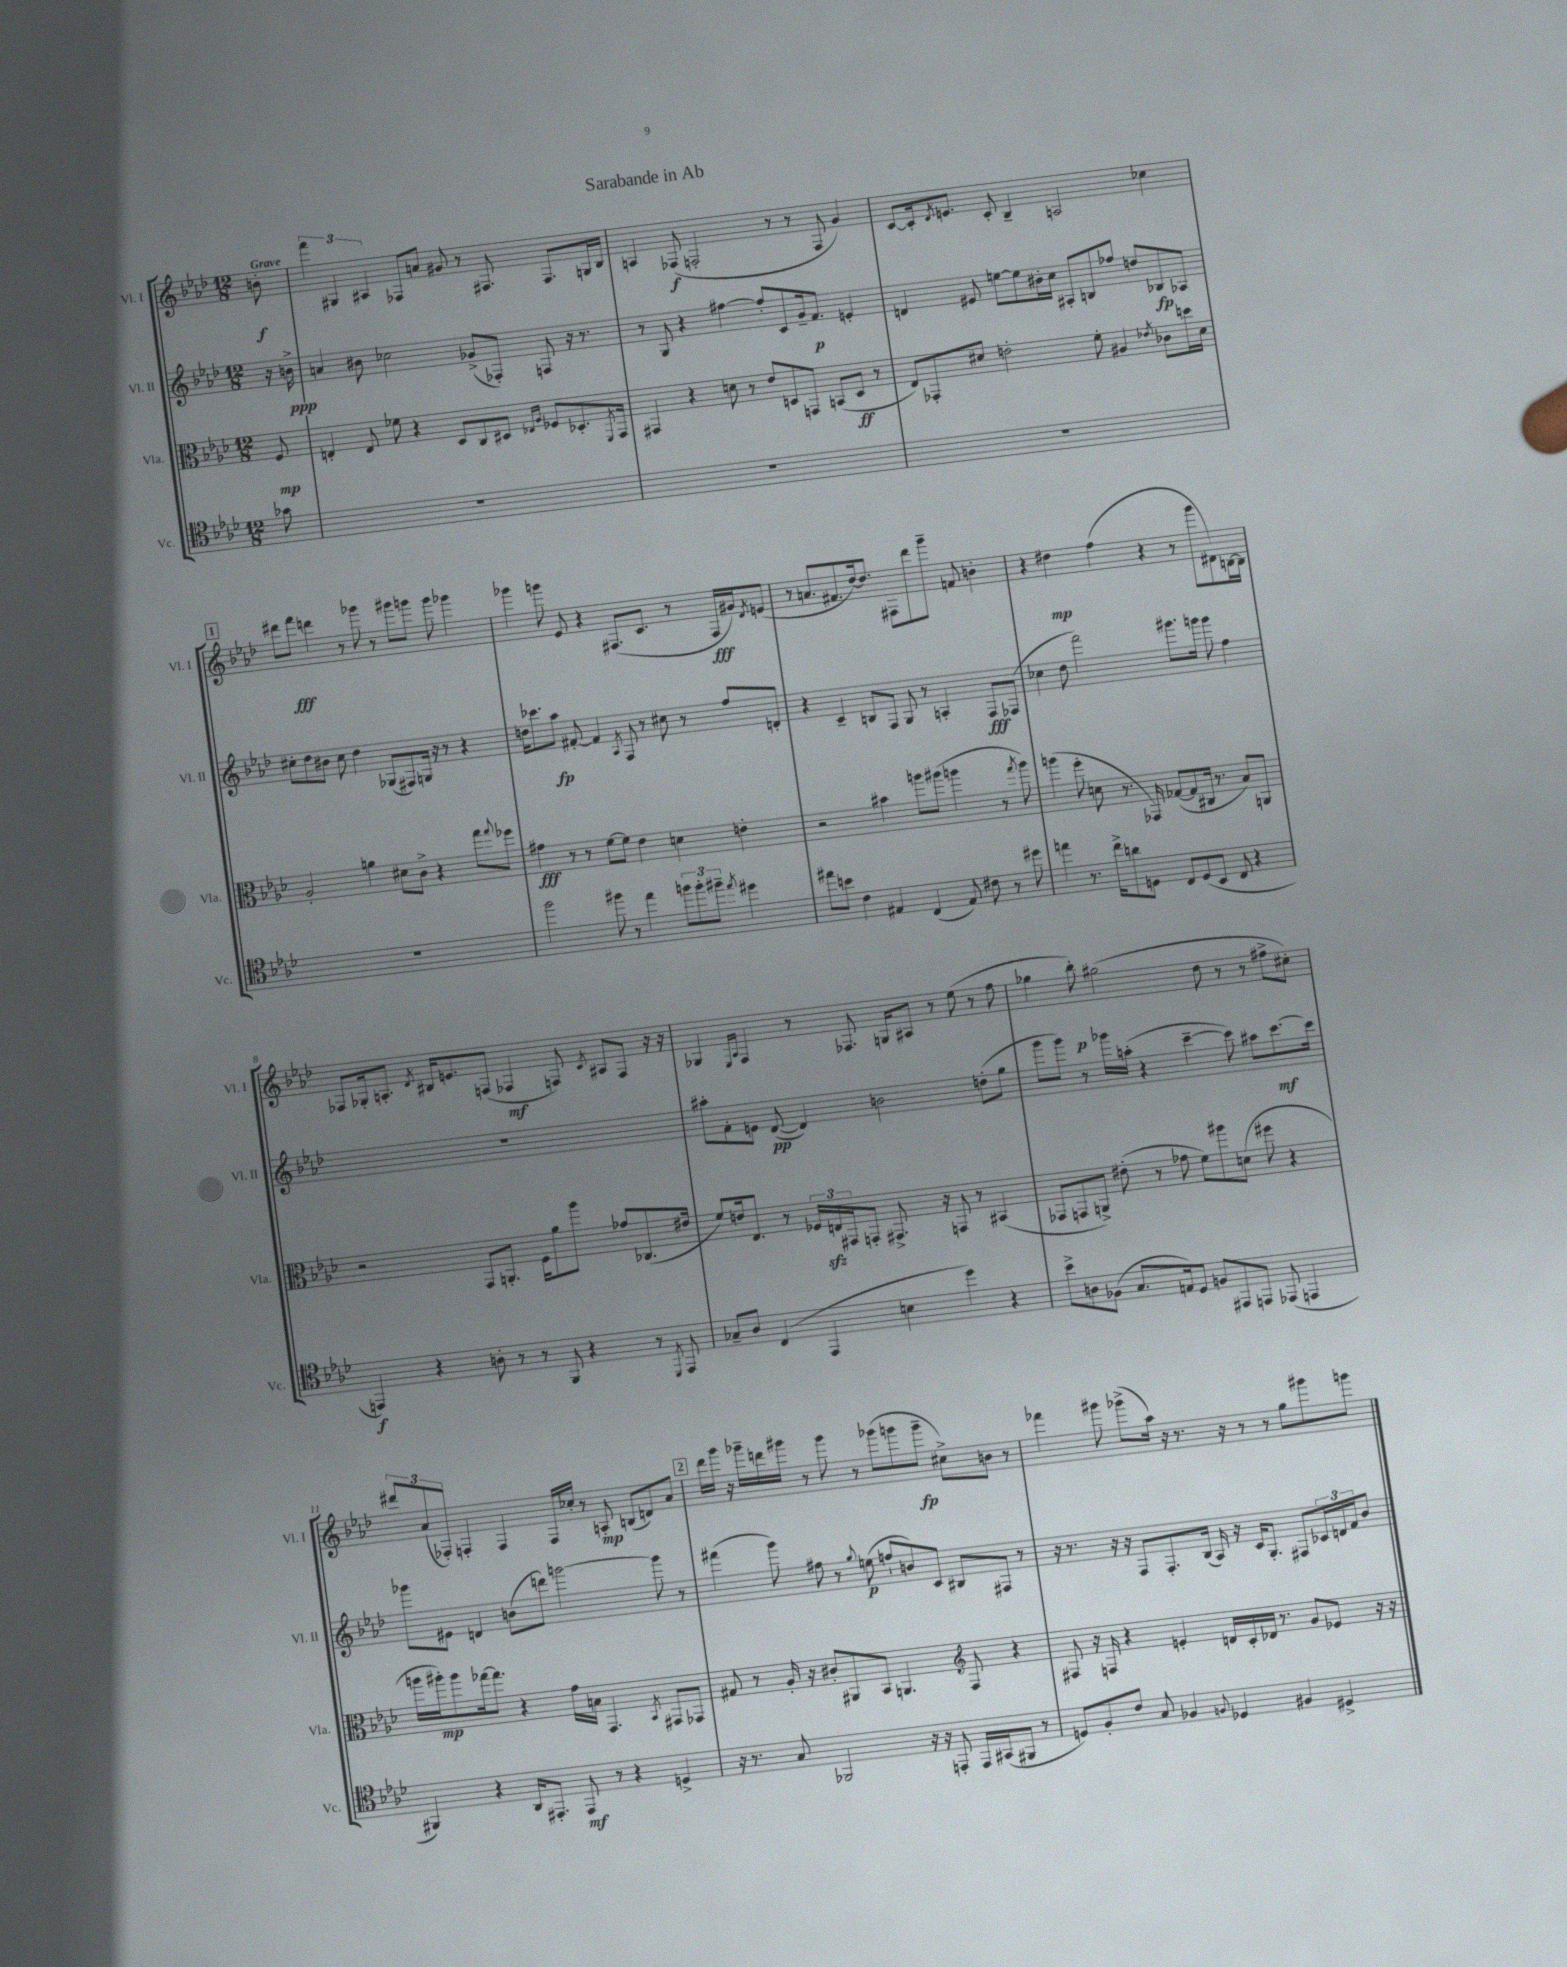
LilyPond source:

\header { title = "Sarabande in Ab" }
<<
\new StaffGroup <<
\new Staff = "s0" \with { instrumentName = "Vl. I" shortInstrumentName = "Vl. I" } {
    \clef treble \key aes \major \numericTimeSignature \time 12/8 \partial 8 \tempo "Grave"
    b'8-.\f |
    \tuplet 3/2 { f'''4 gis4 ais4 } fes8 a'8 gis'8 r8 fis8. fis8. g16 bes16 |
    a4 fes8\f( f2-. r8 r8 f8 g'4) |
    c'8~ c'16-. \acciaccatura { des'8 } e'8. c'8-. bes4-- a2 ces''4 |
    \mark \markup { \box "1" } dis'''8 f'''8\fff d'''4 r8 ges'''8 r8 gis'''8 g'''8 g'''8 ges'''4 |
    ges'''4 g'''8 ees'8 r4 fis8.( c'8. r8 fis16\fff gis'16) \acciaccatura { des'8 } e'8( |
    r8 a'8. fis'8. des''16~) des''8. fis8 des'''8 g'''8-- f'8 b'4-. |
    r4 dis''4\mp f''4( r4 r8 g'''8 dis'8) b16~ b16 |
    fes8 ges16-. a8.-. \acciaccatura { des'8 } bis16 e'8. f8( fes4\mf f8) \acciaccatura { c'8 } ais8 f8 r16 r16 |
    ges4 \grace { ees16 aes16 } f4 r8 fes8. g16 ais8 r8 ees''8( r8 f''8 |
    ges''4 bes''8-.\p) gis''2( des''8 r8 r8 fis''8-> cis''8-.) |
    \tuplet 3/2 { dis'''8 aes'8( fes8-.) } f4-. f4 f16 ces''16-. r8 a8-.\mp b8( d'8) aes'8 |
    \mark \markup { \box "2" } des'''16 g'''16 r16 ges'''16-- d'''16 gis'''16 r8 gis'''8 r8 ges'''8( g'''8 g'''8--\fp cis''8->) b'8 r8 |
    fes'''4 gis'''8 ges'''8->( aes''16) r16 r8. r16 r8 r8 g''8 gis'''8 g'''8 \bar "|." |
}
\new Staff = "s1" \with { instrumentName = "Vl. II" shortInstrumentName = "Vl. II" } {
    \clef treble \key aes \major \numericTimeSignature \time 12/8 \partial 8
    r16 b'16->\ppp |
    a'4 bis'8 ces''2 ges'8->( fes8-.) f8 r16 r8. |
    r8 g8 r4 fis''4~ fis''8-. c'8 g'16-- f'8.\p e'4-. |
    d'4 eis'8 e''8~ e''8 bis'16-. c''16 ais8-. b8 fes''8 d''8 bes8\fp aes8 |
    \mark \markup { \box "1" } cis''8-. des''8 bis'8 cis''8 des''4 ges8( fis8) g16 r16 r8 r4 |
    d''16 ces'''8. aes''8\fp fis'8~-. fis'4 \acciaccatura { aes8 } f8 r8 cis''8 r8 f''8 d'8-. |
    r4 c'4-- b8 f8 g8 r8 a4-. f8\fff fes8( |
    ces''4 des''8 f'''2) gis'''8. g'''16 g'''8 f''4 |
    R1. |
    ais''8-. f'8-. e'8 des'8~\pp( des'4) b'2 d''8-.( g''8 |
    g'''8 g'''8) r8 ges'''16 a''16-.( r4 c'''4~-- c'''8) ais''8 c'''8.~\mf c'''16 |
    ges'''8 eis'8 d'4 b'8( d'''8) g'''2~ g'''8 r8 |
    \mark \markup { \box "2" } fis'''4( g'''8) fis''8 r8 \appoggiatura { g''8 } e''8\p( f''8-! b'8) c'8 bis8 fis8 r8 |
    r16 r8. r16 r16 f8 f8.-. bes16( aes16) r16 c'16 g8.-. fis8 \tuplet 3/2 { ces'16 d'16 f'16 } bes'8 \bar "|." |
}
\new Staff = "s2" \with { instrumentName = "Vla." shortInstrumentName = "Vla." } {
    \clef alto \key aes \major \numericTimeSignature \time 12/8 \partial 8
    f8\mp |
    e4-. e8 fes'8 r4 des8 c8 dis8 \grace { ees16 aes16 } fes8 des8.-. \acciaccatura { f,8 } g,16 |
    gis,4 r4 d'8 r8 ees'8 d8 g,8 b,8( d8\ff r8 |
    ees8) ges,8-. dis'8 e'2-. f'8-. ais4 \acciaccatura { ees'8 } ces'8 d''16 dis'16 |
    \mark \markup { \box "1" } aes2-. a'4 dis'8 c'8-> r4 g''8 \appoggiatura { g''8 } fes''8 |
    gis'4\fff r8 r8 f'8~ f'8 ees'4 d'4 e'4-. |
    r2 bis'4 a''8 ais''8( a''4 r8 \acciaccatura { g''8 } a''8) |
    a''4( f''8-. d'8 r8. ges,16) ges8~( ges8 cis16 r8. bes8) a,8 |
    r2 g,8 a,8.-. f16 aes'8 aes''8 ges'8 ces8.( eis'16 |
    f'8) e'16 ees8. r8 \tuplet 3/2 { fes16 e16\sfz gis,16 } g,8-. gis,8.-> r16 g,8 r8 bis,4( |
    ges,8 g,8 a,8->) eis'8-.( r8 ges'8 f'8) ais''8 d'8( fis''8 r4 |
    a''16 ais''16-.\mp) ais''8 ges''16~ ges''8. r4 g'16 b16 g,4. \acciaccatura { bes,8 } gis,8 ges,8 |
    \mark \markup { \box "2" } gis8 r8 aes16-. r16 cis'8-. ais,8 bes,8 a,4. \clef treble f8 r4 |
    fis8 r16 f16 r4 e'4-. d'16 c'16-. des'16 r8. g'8 ees'8 r16 r16 \bar "|." |
}
\new Staff = "s3" \with { instrumentName = "Vc." shortInstrumentName = "Vc." } {
    \clef tenor \key aes \major \numericTimeSignature \time 12/8 \partial 8
    ges'8 |
    R1. |
    R1. |
    R1. |
    \mark \markup { \box "1" } R1. |
    f''2 fis''8 r8 ees''4 \tuplet 3/2 { f''8 f''8-. fis''8-- } \acciaccatura { ees''8 } dis''4 |
    eis''8 b'8 c'4 eis4 c4( eis8) cis'8 r8 dis''8 |
    e''4 r8. c''16-> a'8 d8 c8 d8( bes,8 c8 r4 |
    e,4\f) r4 a8-. r8 r8 f,8 r4 r8 \acciaccatura { des,8 } e,8 |
    ges8-- aes8 c4( ees,4 b4 des''4) r4 |
    bes'8-> a8 fes8( g8. e16) des8 f8 eis,8 e,8 ees,8( e,4 |
    fis,4) r4 aes,16 eis,8.-. eis,8\mf r8 r4 d4-> |
    \mark \markup { \box "2" } r16 r8. g8 fes,2 r16 r16 e,8-. e,16 gis,16( fis,8 r8 |
    d8) f8-. c'8 g8 fes4 \appoggiatura { f8 } des4 fis4 dis4-> \bar "|." |
}
>>
>>
